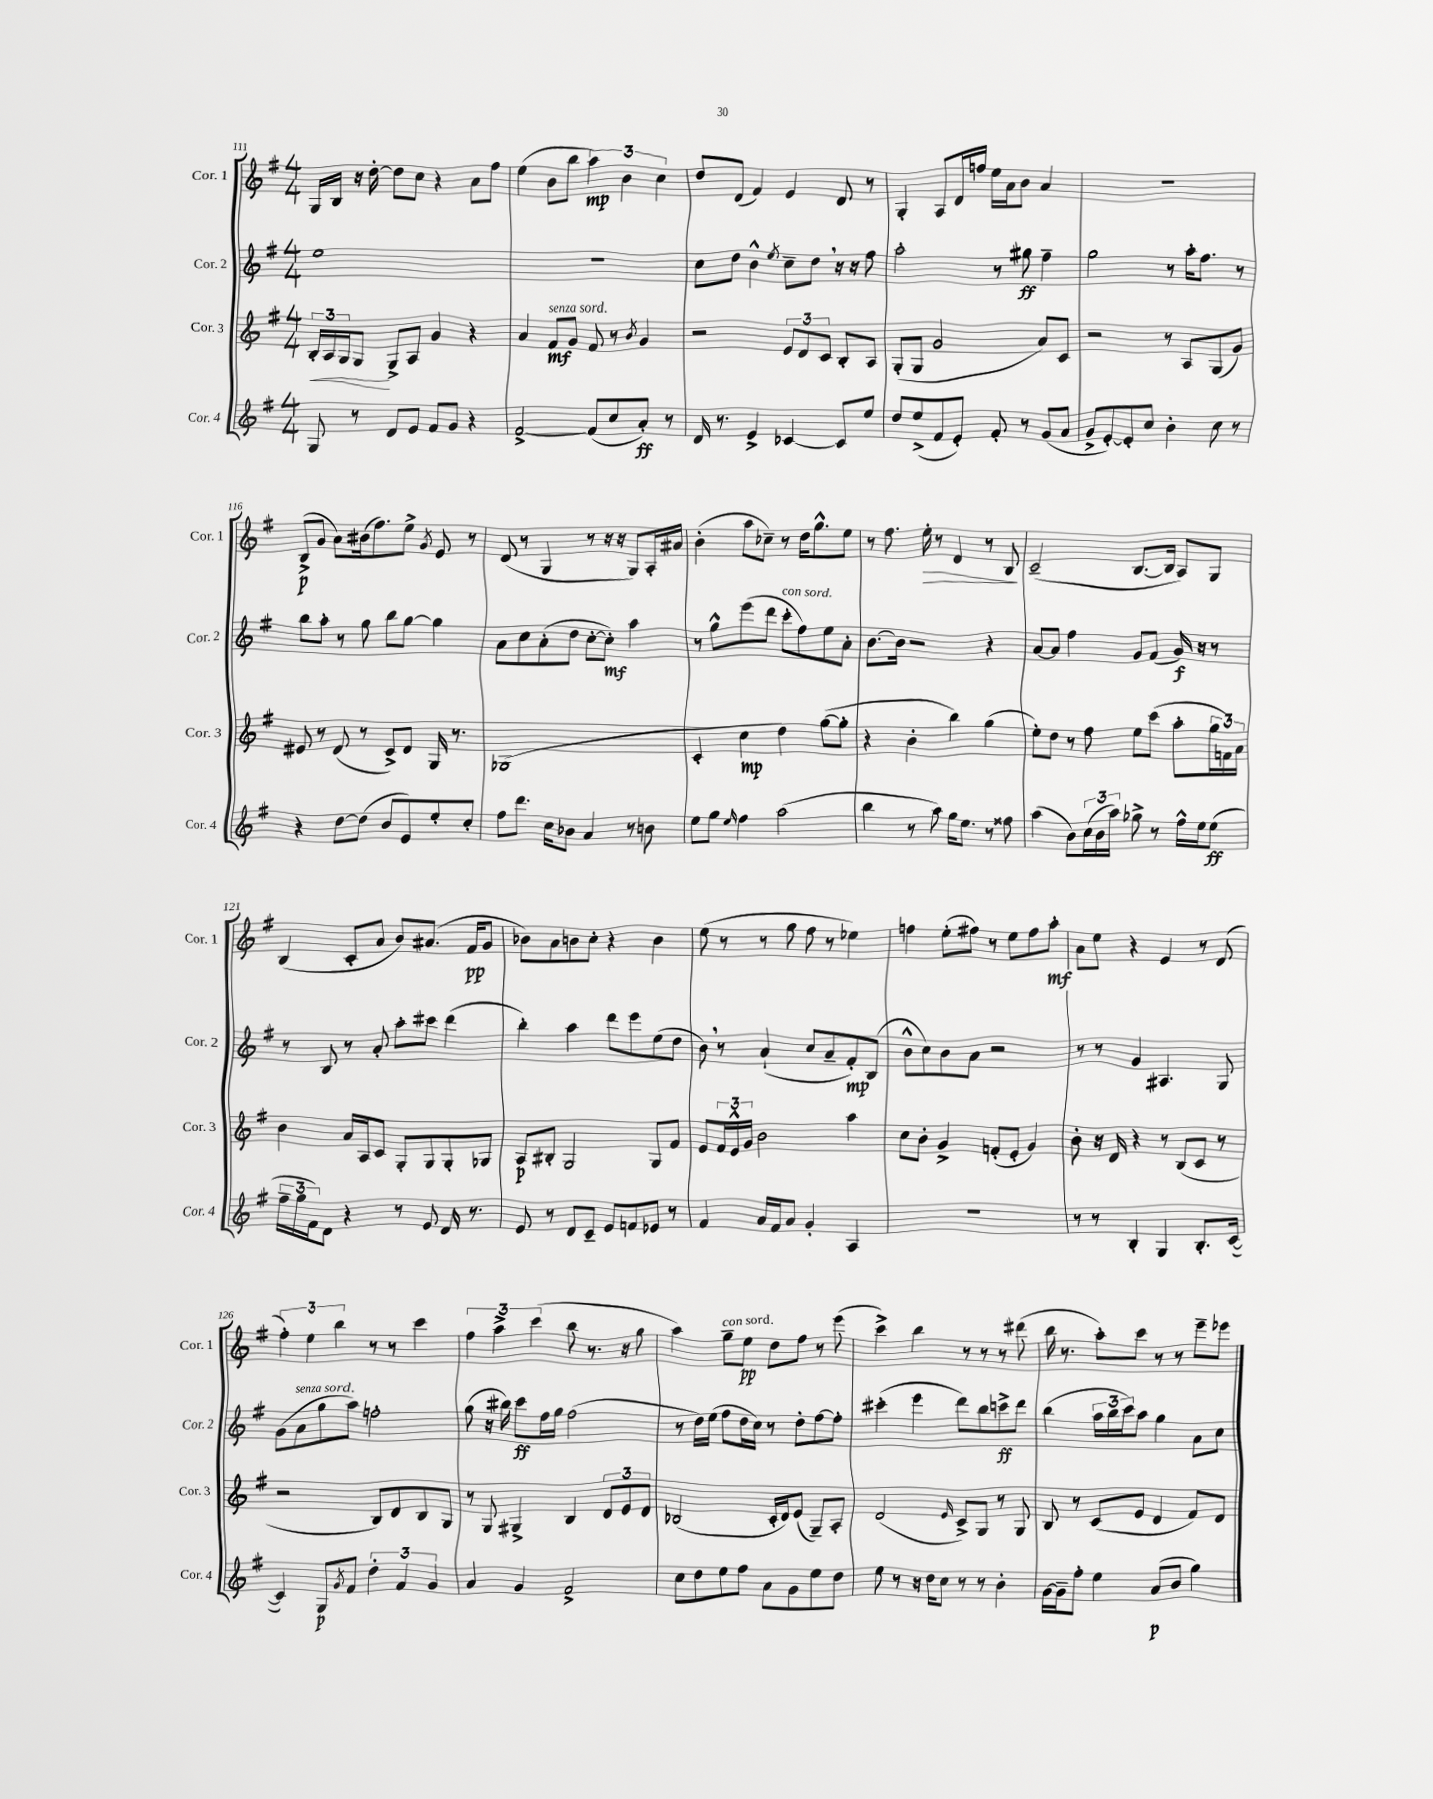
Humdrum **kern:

**kern	**dynam	**kern	**dynam	**kern	**dynam	**kern	**dynam
*part4	*part4	*part3	*part3	*part2	*part2	*part1	*part1
*staff4	*staff4	*staff3	*staff3	*staff2	*staff2	*staff1	*staff1
*I"Cor. 4	*	*I"Cor. 3	*	*I"Cor. 2	*	*I"Cor. 1	*
*I'Cor. 4	*	*I'Cor. 3	*	*I'Cor. 2	*	*I'Cor. 1	*
*clefG2	*	*clefG2	*	*clefG2	*	*clefG2	*
*k[f#]	*	*k[f#]	*	*k[f#]	*	*k[f#]	*
*M4/4	*	*M4/4	*	*M4/4	*	*M4/4	*
=111	=111	=111	=111	=111	=111	=111	=111
!	!	!	!LO:HP:b	!	!	!	!
8G/	.	24B'/LL	<	1ee	.	16G/LL	.
.	.	24A/	.	.	.	.	.
.	.	.	.	.	.	16B/JJ	.
.	.	24G/J	.	.	.	.	.
8r	.	8G/J	.	.	.	16r	.
.	.	.	.	.	.	[16dd'\	.
8d/L	.	8G^/L	[	.	.	8dd\L]	.
8e/J	.	8A/J	.	.	.	8cc\J	.
8f#/L	.	4g/	.	.	.	4r	.
8g/J	.	.	.	.	.	.	.
4r	.	4r	.	.	.	8a\L	.
.	.	.	.	.	.	8ff#\J	.
=112	=112	=112	=112	=112	=112	=112	=112
[2f#^/	.	4a/	.	1r	.	(4ee\	.
!	!	!LO:TX:a:i:t=senza sord.	!	!	!	!	!
.	.	8f#/L	mf	.	.	8b\L	.
.	.	8g/J	.	.	.	8bb\J	.
(8f#/L]	.	8f#/	.	.	.	6aa\)	mp
8cc/	.	8r	.	.	.	.	.
.	.	.	.	.	.	6b\	.
.	.	8qb/	.	.	.	.	.
8a'/J)	ff	4g/	.	.	.	.	.
.	.	.	.	.	.	6cc\	.
8r	.	.	.	.	.	.	.
=113	=113	=113	=113	=113	=113	=113	=113
16d/	.	2r	.	8cc\L	.	8dd/L	.
8.r	.	.	.	.	.	.	.
.	.	.	.	8dd\J	.	(8d/J	.
4e^/	.	.	.	4b^^\	.	4f#/)	.
.	.	.	.	8qee/	.	.	.
[4c-X/	.	12e/L	.	8cc~\L	.	4e/	.
.	.	12d/	.	.	.	.	.
.	.	.	.	8dd,\J	.	.	.
.	.	12c/J	.	.	.	.	.
8c-/L]	.	8B'/L	.	16r	.	8d/	.
.	.	.	.	16r	.	.	.
8ee/J	.	8A/J	.	8ff#\	.	8r	.
=114	=114	=114	=114	=114	=114	=114	=114
8dd/L	.	(8G'/L	.	2aa'\	.	4G'/	.
(8ee^/	.	8G/J	.	.	.	.	.
8f#/	.	2g/	.	.	.	8A/L	.
8e'/J)	.	.	.	.	.	16d/L	.
.	.	.	.	.	.	16ffn/JJ	.
8f#'/	.	.	.	8r	.	16ee\LL	.
.	.	.	.	.	.	16a\J	.
8r	.	.	.	8gg#X\	ff	8b\J	.
(8g/L	.	8a/L)	.	4ff#~\	.	4a/	.
8a/J	.	8c/J	.	.	.	.	.
=115	=115	=115	=115	=115	=115	=115	=115
8g^/L	.	2r	.	2gg\	.	1r	.
[8e'/)	.	.	.	.	.	.	.
8e'/]	.	.	.	.	.	.	.
8cc/J	.	.	.	.	.	.	.
4b'\	.	8r	.	8r	.	.	.
.	.	8A/L	.	16aa'\KL	.	.	.
.	.	.	.	8.ff#\J	.	.	.
8cc\	.	(8G/	.	.	.	.	.
8r	.	8g/J)	.	8r	.	.	.
!!LO:LB:g=z
=116	=116	=116	=116	=116	=116	=116	=116
4r	.	8e#X/	.	8bb\L	.	(8B^/L	p
.	.	8r	.	8aa'\J	.	8g/J	.
[8dd\L	.	(8d/	.	8r	.	8a\L)	.
(8dd\J]	.	8r	.	8gg\	.	(16b#X\k	.
.	.	.	.	.	.	8.ff#\)	.
8b/L	.	8c^/L)	.	8bb\L	.	.	.
8e/)	.	8d/J	.	[8gg\J	.	8ee^\J	.
.	.	.	.	.	.	8qg/	.
8ee'/	.	16G/	.	4gg\]	.	8e/	.
.	.	8.r	.	.	.	.	.
8cc'/J	.	.	.	.	.	8r	.
=117	=117	=117	=117	=117	=117	=117	=117
8ff#\L	.	(1G-X	.	8a\L	.	(8d/	.
8.ddd\J	.	.	.	8cc\	.	8r	.
.	.	.	.	(8a'\	.	4G/	.
16cc\KL	.	.	.	.	.	.	.
8b-X\J	.	.	.	8dd\J	.	.	.
4a/	.	.	.	[8cc'\L	.	8r	.
.	.	.	.	8cc'\J])	mf	16r	.
.	.	.	.	.	.	16r	.
8r	.	.	.	4aa\	.	8G/L)	.
8bn\	.	.	.	.	.	16A'/L	.
.	.	.	.	.	.	16a#X/JJ	.
=118	=118	=118	=118	=118	=118	=118	=118
8ee\L	.	4c'/	.	8r	.	(4b'\	.
8gg\J	.	.	.	8gg^^\L	.	.	.
16qqee/	.	.	.	.	.	.	.
4ff#\	.	4cc\	mp	(8eee\	.	8aa\L	.
.	.	.	.	8ddd\J	.	8cc-X~\J)	.
!	!	!	!	!LO:TX:a:i:t=con sord.	!	!	!
(2aa\	.	4dd\)	.	8ccc'\L	.	8r	.
.	.	.	.	8ff#\)	.	16dd\KL	.
.	.	.	.	.	.	8.gg^^\	.
.	.	([8gg\L	.	8ee\	.	.	.
.	.	8gg'\J]	.	8a'\J	.	8ee\J	.
=119	=119	=119	=119	=119	=119	=119	=119
4bb\	.	4r	.	[8.b\L	.	8r	.
.	.	.	.	.	.	8.ff#\	.
.	.	.	.	16b\Jk]	.	.	.
8r	.	4b'\	.	2r	.	.	.
!	!	!	!	!	!	!	!LO:HP:b
.	.	.	.	.	.	16ee'\	>
8aa\)	.	.	.	.	.	8r	.
16gg\KL	.	4bb\)	.	.	.	4d/	.
8.ee\J	.	.	.	.	.	.	.
8r	.	(4gg\	.	4r	.	8r	.
8ff##X\	.	.	.	.	.	8B/	.
.	.	.	.	.	.	.	]
=120	=120	=120	=120	=120	=120	=120	=120
(4aa\	.	8ee'\L)	.	[8a/L	.	(2c~/	.
.	.	8dd\J	.	8a/J]	.	.	.
8b\L)	.	8r	.	4ff#\	.	.	.
(24cc\L	.	8ff#\	.	.	.	.	.
24b\	.	.	.	.	.	.	.
24aa\JJ)	.	.	.	.	.	.	.
8gg-X^\	.	8ee\L	.	8g/L	.	[8.B/L	.
8r	.	(8ccc\J	.	(8f#/J	.	.	.
.	.	.	.	.	.	16B/Jk]	.
16ff#^^\LL	.	8aa'\L	.	16g/)	f	8A/L)	.
16ee\J	.	.	.	16r	.	.	.
(8ee\J	ff	24gg\L	.	8r	.	8G/J	.
.	.	24fn\)	.	.	.	.	.
.	.	24a\JJ	.	.	.	.	.
!!LO:LB:g=z
=121	=121	=121	=121	=121	=121	=121	=121
24ff#~\LL	.	4b\	.	8r	.	(4B/	.
24gg\	.	.	.	.	.	.	.
24f#\J)	.	.	.	.	.	.	.
8d\J	.	.	.	8B/	.	.	.
4r	.	16a/LL	.	8r	.	8c'/L	.
.	.	16A/J	.	.	.	.	.
.	.	8c/J	.	8a'/	.	8a/J	.
8r	.	8G'/L	.	8aa'\L	.	8b/L)	.
8e/	.	8G/	.	8ccc#X\J	.	(8.a#X/J	.
16d/	.	8G'/	.	(4ddd\	.	.	.
8.r	.	.	.	.	.	16f#/KL	pp
.	.	8G-X/J	.	.	.	8g/J	.
=122	=122	=122	=122	=122	=122	=122	=122
8e/	.	8A/L	p	4bb'\)	.	8b-X\L)	.
8r	.	8B#X'/J	.	.	.	8a\	.
8d/L	.	2G/	.	4aa\	.	8bn\	.
8c~/J	.	.	.	.	.	8cc'\J	.
8e/L	.	.	.	8ddd\L	.	4r	.
8fn/	.	.	.	8eee\	.	.	.
8e-X/J	.	8G/L	.	(8ee\	.	4b\	.
8r	.	8f#/J	.	8dd\J	.	.	.
=123	=123	=123	=123	=123	=123	=123	=123
4f#/	.	8e/L	.	8b,\)	.	(8ee\	.
.	.	24f#/L	.	8r	.	8r	.
.	.	24e^^/	.	.	.	.	.
.	.	24g/JJ	.	.	.	.	.
16a/LL	.	2b\	.	(4a`/	.	8r	.
16f#/J	.	.	.	.	.	.	.
8a/J	.	.	.	.	.	8gg\	.
4g'/	.	.	.	8cc/L	.	8ff#\	.
.	.	.	.	8a~/	.	8r	.
4A/	.	4aa\	.	8f#'/)	mp	4ee-X\)	.
.	.	.	.	(8B/J	.	.	.
=124	=124	=124	=124	=124	=124	=124	=124
1r	.	8cc\L	.	8b^^\L	.	4ffn\	.
.	.	8b'\J	.	8cc\)	.	.	.
.	.	4g^/	.	8b\	.	(8ee'\L	.
.	.	.	.	8a\J	.	8ff#X\J)	.
.	.	(8fn'/L	.	2r	.	8r	.
.	.	8e'/J	.	.	.	8ee\L	.
.	.	4g/)	.	.	.	8ff#\	.
.	.	.	.	.	.	8aa'\J	mf
=125	=125	=125	=125	=125	=125	=125	=125
8r	.	8b'\	.	8r	.	8a\L	.
8r	.	16r	.	8r	.	8ee\J	.
.	.	16d/	.	.	.	.	.
4B'/	.	4r	.	4g/	.	4r	.
4G/	.	8r	.	4.A#X/	.	4e/	.
.	.	(8B/L	.	.	.	.	.
8.B'/L	.	8c/J	.	.	.	8r	.
.	.	8r	.	8G/	.	(8d/	.
([16c/Jk	.	.	.	.	.	.	.
!!LO:LB:g=z
=126	=126	=126	=126	=126	=126	=126	=126
4c/])	.	2r	.	(8g\L	.	6ff#'\)	.
!	!	!	!	!LO:TX:a:i:t=senza sord.	!	!	!
.	.	.	.	8a\	.	.	.
.	.	.	.	.	.	6ee\	.
8G/L	p	.	.	8gg\	.	.	.
.	.	.	.	.	.	6bb\	.
8qg/	.	.	.	.	.	.	.
8f#/J	.	.	.	8aa\J)	.	.	.
6dd'\	.	8B/L)	.	2ffn'\	.	8r	.
.	.	8d/	.	.	.	8r	.
6f#/	.	.	.	.	.	.	.
.	.	8B/	.	.	.	4ccc\	.
6g/	.	.	.	.	.	.	.
.	.	8G/J	.	.	.	.	.
=127	=127	=127	=127	=127	=127	=127	=127
4a/	.	8r	.	(8gg\	.	6ff#\	.
.	.	8G/	.	16r	.	.	.
.	.	.	.	.	.	6aa^\	.
.	.	.	.	16bb#X\)	.	.	.
4g/	.	4G#X^/	.	8ccc\L	ff	.	.
.	.	.	.	.	.	(6ccc\	.
.	.	.	.	16ff#\L	.	.	.
.	.	.	.	16gg\JJ	.	.	.
2f#^/	.	4B/	.	(2ff#\	.	8bb\	.
.	.	.	.	.	.	8.r	.
.	.	12d/L	.	.	.	.	.
.	.	.	.	.	.	16r	.
.	.	12e/	.	.	.	.	.
.	.	.	.	.	.	8gg\	.
.	.	12d/J	.	.	.	.	.
=128	=128	=128	=128	=128	=128	=128	=128
8cc\L	.	(2B-X/	.	8r	.	4aa\)	.
8dd\	.	.	.	16dd\LL)	.	.	.
.	.	.	.	(16ee\JJ	.	.	.
!	!	!	!	!	!	!LO:TX:a:i:t=con sord.	!
8ee\	.	.	.	8ff#\L	.	8gg~\L	.
8ff#\J	.	.	.	16dd\L	.	8ee\J	pp
.	.	.	.	16cc\JJ)	.	.	.
8a\L	.	16c'/LL	.	8r	.	8dd\L	.
.	.	16d/J)	.	.	.	.	.
8g\	.	(8e/J	.	8dd'\L	.	8ff#\J	.
8ee\	.	8G~/L)	.	[8ff#\	.	8r	.
8dd\J	.	8A'/J	.	8ff#'\J]	.	(8eee\	.
=129	=129	=129	=129	=129	=129	=129	=129
8ee\	.	(2d/	.	(4ccc#X'\	.	4ccc^\)	.
8r	.	.	.	.	.	.	.
16r	.	.	.	4eee\	.	4bb\	.
16dd\KL	.	.	.	.	.	.	.
8cc\J	.	.	.	.	.	.	.
.	.	16qqe/	.	.	.	.	.
8r	.	8c^/L)	.	8ddd\L)	.	8r	.
8r	.	8G/J	.	8bb\	.	8r	.
4b'\	.	8r	.	8cccn^\	ff	8r	.
.	.	8G/	.	8ddd\J	.	(8ddd#X\	.
=130	=130	=130	=130	=130	=130	=130	=130
[16g\LL	.	8B/	.	(4bb\	.	16bb\	.
16g~\J]	.	.	.	.	.	8.r	.
8ff#'\J	.	8r	.	.	.	.	.
4ee\	.	(8c/L	.	24aa\LL	.	8aa'\L)	.
.	.	.	.	24bb\	.	.	.
.	.	.	.	24ccc\J)	.	.	.
.	.	8e/J	.	8aa\J	.	8ccc\J	.
(8a/L	p	4d/	.	4gg\	.	8r	.
8b/J	.	.	.	.	.	8r	.
4gg\)	.	8f#/L)	.	8a\L	.	8eee~\L	.
.	.	8d/J	.	8cc\J	.	8eee-X\J	.
==	==	==	==	==	==	==	==
*-	*-	*-	*-	*-	*-	*-	*-
